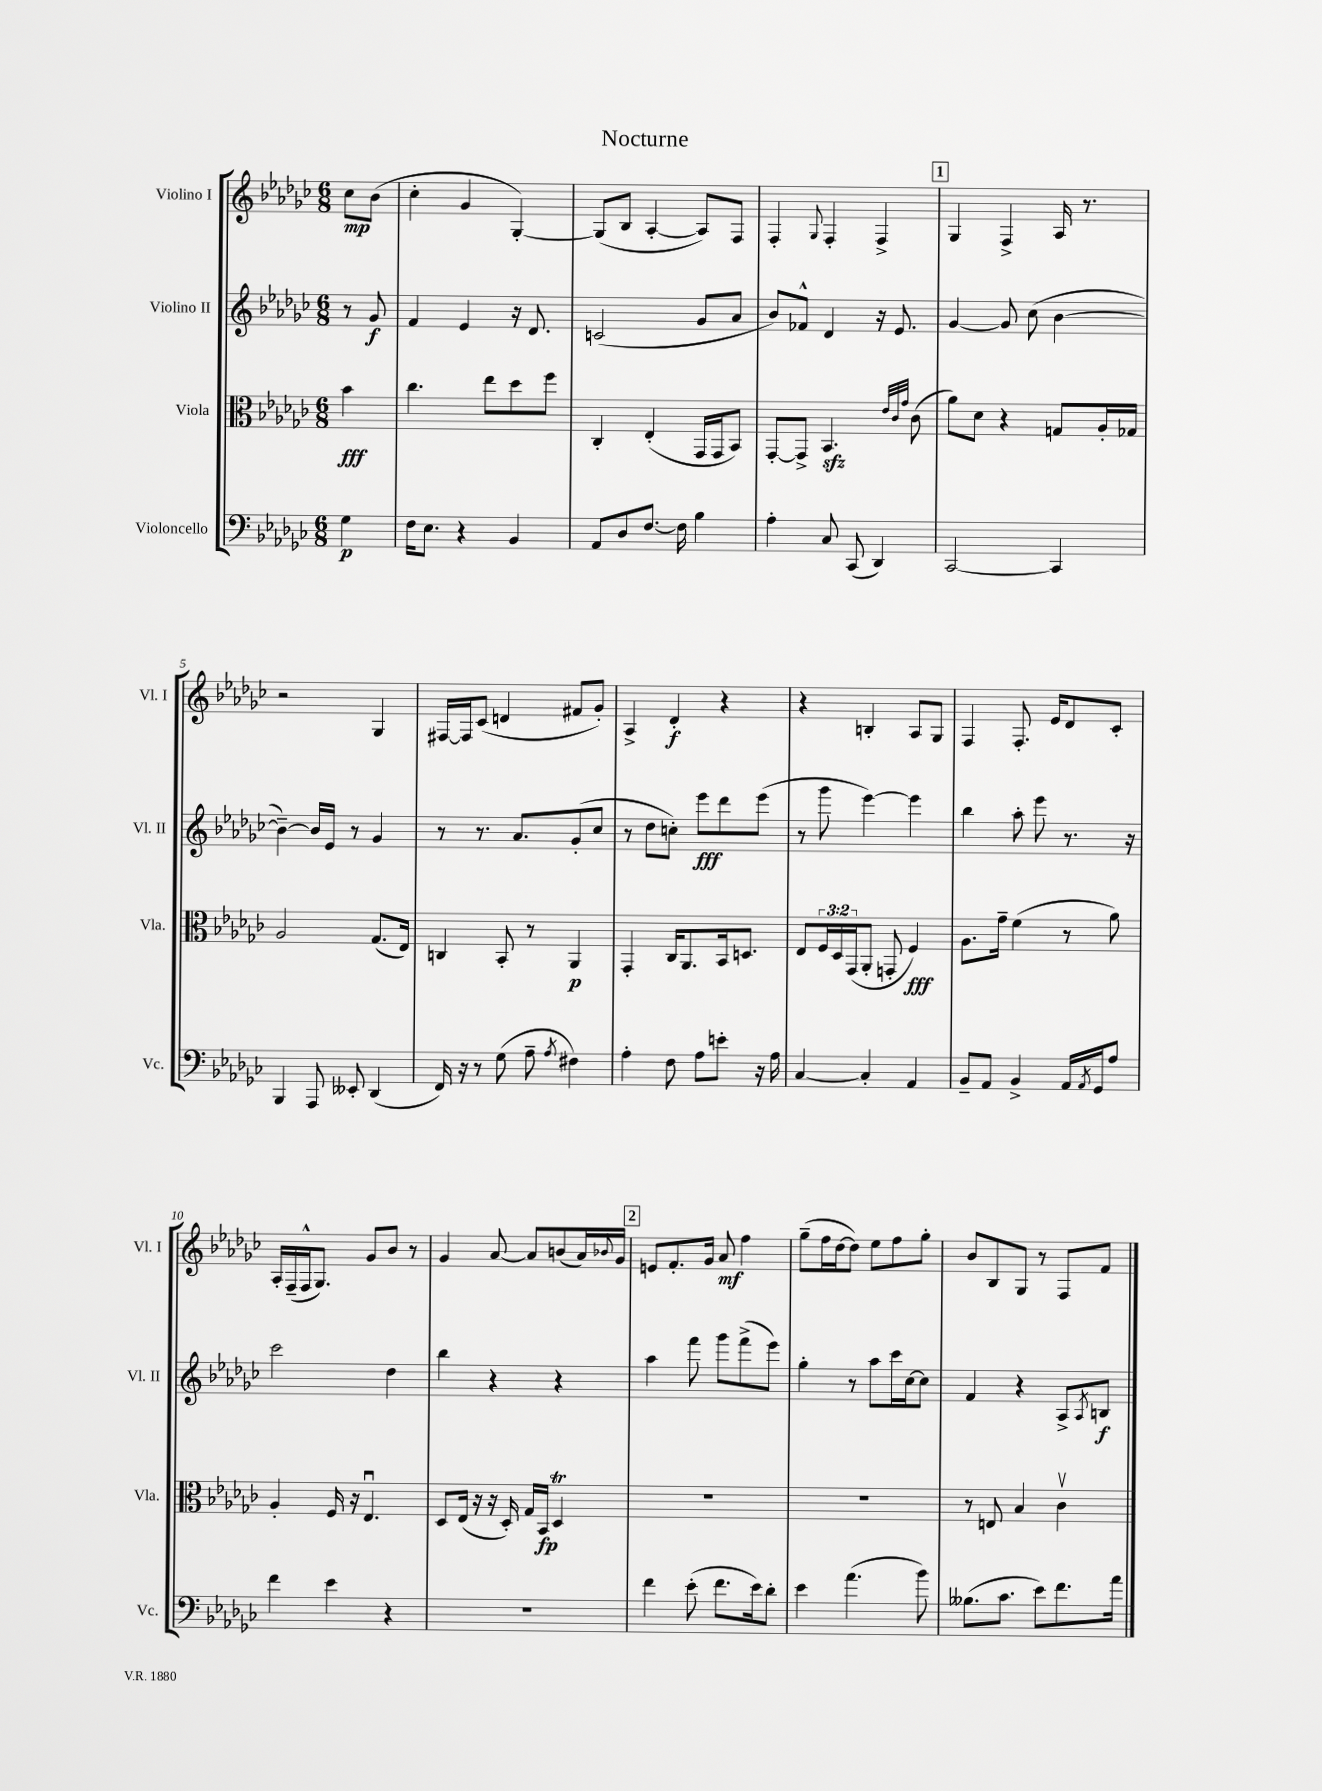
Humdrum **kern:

**kern	**kern	**kern	**kern
*staff4	*staff3	*staff2	*staff1
*clefF4	*clefC3	*clefG2	*clefG2
*k[b-e-a-d-g-c-]	*k[b-e-a-d-g-c-]	*k[b-e-a-d-g-c-]	*k[b-e-a-d-g-c-]
*M6/8	*M6/8	*M6/8	*M6/8
4G-\	4b-\	8r	8cc-\L
.	.	8g-/	(8b-\J
=	=	=	=
16F\LK	4.cc-\	4f/	4cc-'\
8.E-\J	.	.	.
4r	.	4e-/	4g-/
.	8ee-\L	.	.
4BB-/	8dd-\	16r	[4G-'/)
.	.	8.d-/	.
.	8ff\J	.	.
=	=	=	=
8AA-/L	4C-'/	(2c/	(8G-/]L
8D-/	.	.	8B-/J
[8.F/J	(4E-'/	.	[4A-'/
16F\]	.	.	.
4B-\	16GG-/LL	8g-/L	8A-/]L)
.	16GG-/J	.	.
.	8BB-/J)	8a-/J	8F/J
=	=	=	=
4A-'\	[8GG-'/L	8b-/L)	4F'/
.	8GG-^/]J	8f-^^/J	.
.	.	.	8qqG-/
8C-/	4.BB-/	4d-/	4F'/
(8CC-/	.	.	.
4DD-/)	.	16r	4F^/
.	.	8.e-/	.
.	32qqe-/LLL	.	.
.	32qqc-/	.	.
.	32qqg-/JJJ	.	.
.	(8c-\	.	.
=	=	=	=
[2CC-/	8a-\L)	[4g-/	4G-/
.	8d-\J	.	.
.	4r	8g-/]	4F^/
.	.	(8cc-\	.
4CC-/]	8G/L	[4b-\	16A-/
.	.	.	8.r
.	16A-'/L	.	.
.	16G-/JJ	.	.
=	=	=	=
4BBB-/	2A-/	4b-~\_)	2r
8AAA-/	.	16b-/]LL	.
.	.	16e-/JJ	.
8EE--'/	.	8r	.
(4DD-/	(8.G-/L	4g-/	4G-/
.	16E-/Jk)	.	.
=	=	=	=
16FF/)	4C/	8r	[16F#/LL
16r	.	.	16F#/]J
8r	.	8.r	(8c-/J
(8G-\	8BB-'/	.	4d/
.	.	8.a-/L	.
8A-~\	8r	.	.
8qA-/	.	.	.
4F#\)	4AA-/	(8g-'/	8f#/L
.	.	8cc-/J	8g-'/J)
=	=	=	=
4A-'\	4GG-'/	8r	4A-^/
.	.	8dd-\L	.
8F\	16C-/LK	8cc'\J)	4d-'/
.	8.AA-/	.	.
8A-\L	.	8eee-\L	.
8e'\J	16BB-/k	8ddd-\	4r
.	8.D/J	.	.
16r	.	(8eee-\J	.
16A-\	.	.	.
=	=	=	=
[4C-/	8E-/L	8r	4r
.	24F/L	8ggg-\	.
.	24D-/	.	.
.	(24GG-/J	.	.
4C-'/]	8AA-'/J	[4eee-\)	4B'/
.	8GG'/	.	.
4AA-/	4F/)	4eee-\]	8A-/L
.	.	.	8G-/J
=	=	=	=
8BB-~/L	8.A-\L	4bb-\	4F/
8AA-/J	.	.	.
.	16g-~\Jk	.	.
4BB-^/	(4f\	8aa-'\	8.F'/
.	.	8eee-\	.
.	.	.	16e-/LK
16AA-/LL	8r	8.r	8d-/
8qAA-/	.	.	.
16GG-/J	.	.	.
8A-/J	8a-\)	.	8c-'/J
.	.	16r	.
=	=	=	=
4f\	4A-'/	2ccc-\	16A-'/LL
.	.	.	(16F~/
.	.	.	16F^^/J
.	.	.	8.G-/J)
4e-\	16F/	.	.
.	16r	.	.
.	4.E-u/	.	8g-/L
4r	.	4dd-\	8b-/J
.	.	.	8r
=	=	=	=
2.r	8D-/L	4bb-\	4g-/
.	(16E-/Jk	.	.
.	16r	.	.
.	16r	4r	[8a-/
.	16D-'/)	.	.
.	16G-/LL	.	8a-/]L
.	16BB-/JJ	.	.
.	4D-/	4r	(8b/
.	.	.	16a-/L)
.	.	.	8qqb-/
.	.	.	16g-/JJ
=	=	=	=
4f\	2.r	4aa-\	8e/L
.	.	.	8.f'/
(8e-'\	.	8fff\	.
.	.	.	16g-/Jk
8.f\L	.	8ggg-\L	8a-/
.	.	(8fff^\	4ff\
16e-\k)	.	.	.
8d-'\J	.	8eee-\J)	.
=	=	=	=
4e-\	2.r	4gg-'\	(8gg-~\L
.	.	.	16ff\L
.	.	.	[16dd-\J
(4.a-\	.	8r	8dd-\]J)
.	.	8aa-\L	8ee-\L
.	.	16ccc-\L	8ff\
.	.	[16cc-\J	.
8b-\)	.	8cc-\]J	8gg-'\J
=	=	=	=
(8.B--\L	8r	4f/	8b-/L
.	8E/	.	8B-/
8.c-\J	.	.	.
.	4B-/	4r	8G-/J
8e-\L)	.	.	8r
8.f\	4c-v\	8A-^/L	8F/L
.	.	8qA-/	.
.	.	8B/J	8f/J
16a-\Jk	.	.	.
==	==	==	==
*-	*-	*-	*-
